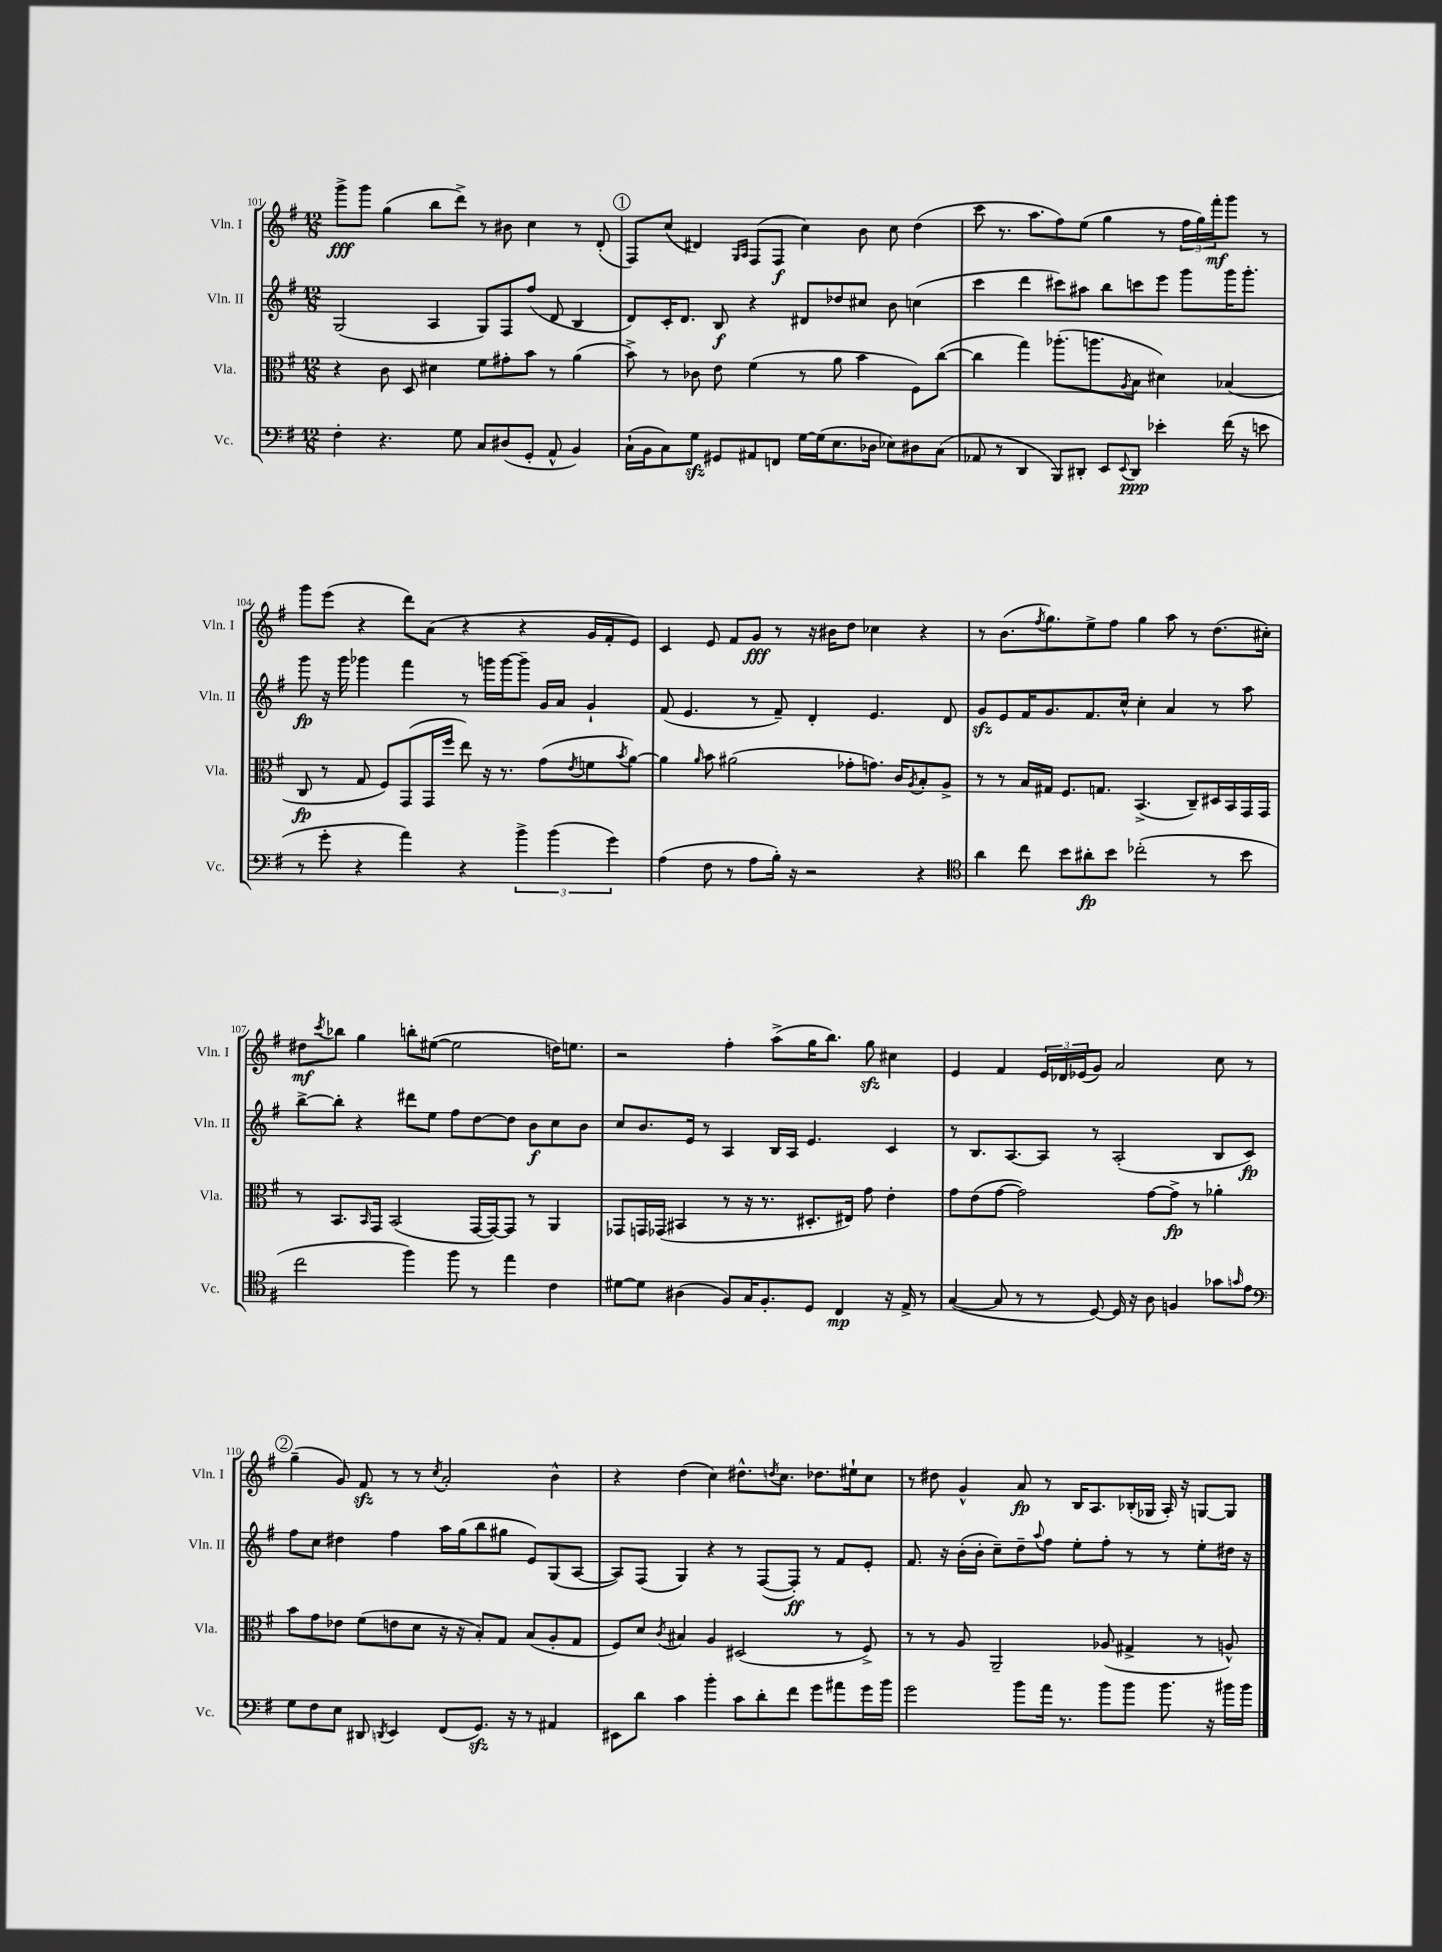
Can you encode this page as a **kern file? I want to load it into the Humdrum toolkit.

**kern	**kern	**kern	**kern
*staff4	*staff3	*staff2	*staff1
*clefF4	*clefC3	*clefG2	*clefG2
*k[f#]	*k[f#]	*k[f#]	*k[f#]
*M12/8	*M12/8	*M12/8	*M12/8
4F#'	4r	(2G	8ggg^
.	.	.	8ggg
4.r	8c	.	(4gg
.	8D	.	.
.	4d#	4A	8bb
8G	.	.	8ddd^)
8C	8f#	8G)	8r
(8D#	8g#'	8F#	8b#
8GG'	8b	(8ff#	4cc
8AA^^	8r	8d	.
4BB)	(4a	4B	8r
.	.	.	(8d'
=	=	=	=
(16C`	8b^)	8d)	8F#)
16BB	.	.	.
8C)	8r	16c'	(8cc
.	.	8.d	.
8G	8c-	.	4d#)
8GG#	8e	8B	.
.	.	.	16qqG
.	.	.	16qqA
8AA#	(4f#	4r	(8F#
8FF	.	.	8F#
[16G	8r	8d#	4cc)
(16G]	.	.	.
8.E	8a	8dd-	.
.	4b	8cc#	8b
16D-	.	.	.
8E-)	.	8b	8cc
8D#	8F#)	(4cc	(4dd
(8C	([8cc	.	.
=	=	=	=
8AA-	4cc]	4ccc	8ccc
8r	.	.	8.r
4DD	4gg)	4ddd	.
.	.	.	8.aa
8BBB)	(8.aa-'	8ccc#)	8ff#)
8DD#'	.	8aa#	(8ee
.	8.aa	.	.
8EE	.	8bb	4gg
8qqEE	8qA	.	.
8DD#	8B	8ccc	.
4e-'	4d#)	8eee	8r
.	.	8ggg	24ff#
.	.	.	24gg)
.	.	.	24fff#'
(16f#	(4B-	16ggg	8ggg
16r	.	8.ggg'	.
8e	.	.	8r
=	=	=	=
8r	8C	8ggg	8ggg
8g'	8r	16r	(8eee
.	.	16ggg	.
4r	8G	4ggg-	4r
.	8F#)	.	.
4a)	(8GG	4fff#	8ddd)
.	16GG	.	(8a
.	16ff#	.	.
4r	8ee)	8r	4r
.	16r	16ggg	.
.	8.r	[16ggg	.
6b^	.	8ggg~]	4r
.	(8g	16g	.
(6b	.	.	.
.	.	16a	.
.	8qe	.	.
.	8f	4g`	16g
.	.	.	16f#'
6g)	.	.	.
.	8qb	.	.
.	[8a)	.	8e)
=	=	=	=
(4A	4a]	(8f#	4c
.	.	4.e	.
.	16qqa	.	.
8F#	8b	.	8e
8r	(2a#	.	8f#
8A	.	8r	8g
16B')	.	8f#~)	8r
16r	.	.	.
2r	.	4d'	16r
.	.	.	16b#
.	8g-'	.	8dd
.	8.g)	4.e	4cc-
.	16c	.	.
.	8qA	.	.
4r	8B'	.	4r
.	8A^	8d	.
=	=	=	=
*clefC4	*	*	*
4a	8r	8g	8r
.	8r	8e	(8.b
8cc	16B	16f#	.
.	.	.	8qff#
.	16G#	8.g	8.gg)
8b	8.F#	.	.
8a#'	.	8.f#	8ee^
.	8.G	.	.
8b	.	.	8ff#
.	.	16cc^^	.
(2cc-'	(4.BB^	4cc'	4gg
.	.	4a	8aa
.	8C~)	.	8r
8r	16D#	8r	(8.dd
.	16BB	.	.
8b	16GG	8aa	.
.	16GG	.	16cc#')
=	=	=	=
2cc	8r	[8bb^	8dd#
.	.	.	8qccc
.	8.BB	8bb']	8bb-
.	.	4r	4gg
.	16qqBB	.	.
.	16GG	.	.
.	(2BB	.	.
4ff#)	.	8ddd#	8bb'
.	.	8ee	([8ee#
8ff#	.	8ff#	2ee#]
8r	[16GG	[8dd	.
.	16GG_)	.	.
4ee	8GG]	8dd]	.
.	8r	8b	.
4c	4AA	8cc	16dd)
.	.	.	8.ee
.	.	8b	.
=	=	=	=
[8d#	8GG-	8cc	2r
8d#]	16GG	8.b	.
.	(16GG-	.	.
(4A#	4BB#	.	.
.	.	16e	.
.	.	8r	.
8F#)	8r	4A	4ff#'
16G	16r	.	.
8.F#'	8.r	.	.
.	.	16B	(8aa^
.	.	16A	.
8D	8.D#'	4.e	16gg
.	.	.	8.bb)
4C	.	.	.
.	16E#)	.	.
.	8g	.	8gg
16r	4e'	4c	4cc#
16E^	.	.	.
8r	.	.	.
=	=	=	=
([4G	8g	8r	4e
.	(8e	8.B	.
8G]	[8g	.	4f#
.	.	[8.A	.
8r	2g])	.	.
8r	.	8A]	24e
.	.	.	24d-
.	.	.	(24e-
[8D)	.	8r	8g)
16D]	.	(2A'	2a
16r	.	.	.
8A	[8g	.	.
4F	8g^]	.	.
.	8r	.	.
8g-	4a-'	8B	8cc
16qqg	.	.	.
8e	.	8c)	8r
=	=	=	=
*clefF4	*	*	*
8G	8b	8ff#	(4gg~
8F#	8g	8cc	.
8E	8e-	4dd#	8g)
8DD#	(8f#	.	8f#
8qDD	.	.	.
4EE	8e	4ff#	8r
.	8d	.	8r
.	.	.	8qcc
(8FF#	16r	16aa	2a'
.	16r	(16gg	.
8.GG)	8B')	8bb	.
.	8G	8gg#	.
16r	.	.	.
8r	(8B	8e)	.
4AA#	8A'	(8G	4b^^
.	8G	[8A	.
=	=	=	=
8EE#	8F#)	8A])	4r
8d	8d	(8F#	.
.	8qc	.	.
4c	4B#	4G)	(4dd
4b'	4A	4r	4cc)
8c	(2D#	8r	8.dd#^^
8d'	.	([8F#	.
.	.	.	8qdd
.	.	.	8.cc
8f#	.	8F#'])	.
8g	.	8r	8.dd-
8a#	8r	8f#	.
.	.	.	16ee#`
16g	8F#^)	8e'	8cc
16b	.	.	.
=	=	=	=
2g	8r	8.f#	8r
.	8r	.	8dd#
.	.	16r	.
.	8A	(16b'	4g^^
.	.	16b'	.
.	2AA~	8cc~)	.
8b	.	8dd~	8a
.	.	8qqaa	.
16a	.	8ff#	8r
8.r	.	.	.
.	.	8ee'	16B
.	.	.	8.A
8b	(8A-	8ff#'	.
8b	4G#^	8r	(16B-'
.	.	.	16G-
8.b	.	8r	16A')
.	.	.	16r
.	8r	8ee'	[8G
16r	.	.	.
16b#	8A^^)	16dd#	8G]
16b#	.	16r	.
==	==	==	==
*-	*-	*-	*-
